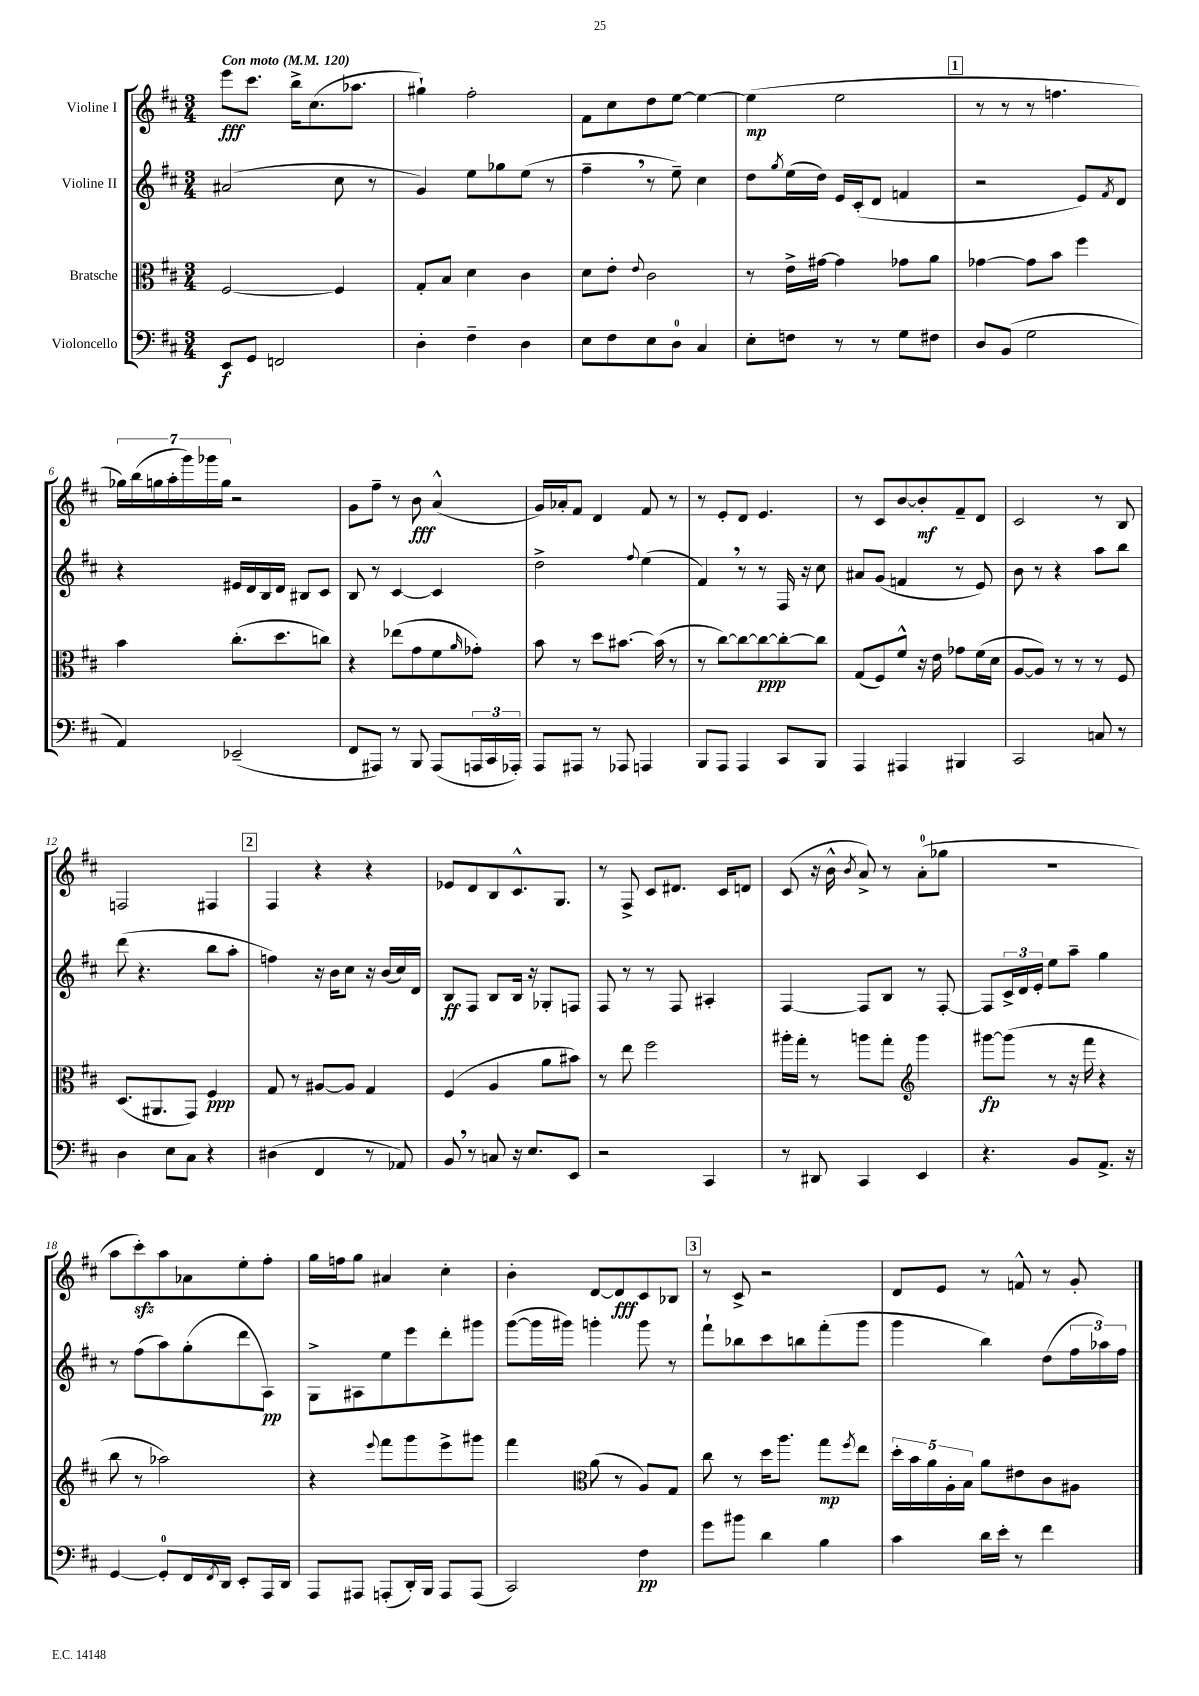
<<
\new StaffGroup <<
\new Staff = "s0" \with { instrumentName = "Violine I" } {
    \clef treble \key d \major \numericTimeSignature \time 3/4 \tempo "Con moto" 4 = 120
    e'''8\fff cis'''8. b''16-> cis''8.( aes''8. |
    gis''4-!) fis''2-. |
    fis'8 cis''8 d''8 e''8~ e''4~ |
    e''4\mp( e''2 |
    \mark \markup { \box "1" } r8 r8 r8 f''4. |
    \tuplet 7/4 { ges''16) b''16( g''16 a''16-. g'''16) ges'''16 g''16 } r2 |
    g'8 fis''8-- r8 b'8\fff a'4-^( |
    g'16) aes'16-. fis'8 d'4 fis'8 r8 |
    r8 e'8-. d'8 e'4. |
    r8 cis'8 b'8~ b'8-.\mf fis'8-- d'8 |
    cis'2 r8 b8 |
    f2 fis4 |
    \mark \markup { \box "2" } fis4 r4 r4 |
    ees'8 d'8 b8 cis'8.-^ g8. |
    r8 fis8-> cis'8 dis'8. cis'16 d'8 |
    cis'8( r16 b'16-^ \acciaccatura { b'8 } a'8->) r8 a'8-0-.( ges''8 |
    R2. |
    a''8 cis'''8-.\sfz) a''8 aes'8 e''8-. fis''8-. |
    g''16 f''16 g''8 ais'4 cis''4-. |
    b'4-. d'8~ d'8\fff cis'8 bes8 |
    \mark \markup { \box "3" } r8 cis'8-> r2 |
    d'8 e'8 r8 f'8-^ r8 g'8-. \bar "|." |
}
\new Staff = "s1" \with { instrumentName = "Violine II" } {
    \clef treble \key d \major \numericTimeSignature \time 3/4
    ais'2( cis''8 r8 |
    g'4) e''8 ges''8 e''8( r8 |
    fis''4-- \breathe r8 e''8--) cis''4 |
    d''8 \acciaccatura { g''8 } e''16( d''16) e'16 cis'16-.( d'8 f'4 |
    \mark \markup { \box "1" } r2 e'8) \acciaccatura { fis'8 } d'8 |
    r4 eis'16 d'16 b16 d'16 bis8 cis'8 |
    b8 r8 cis'4~ cis'4 |
    d''2-> \appoggiatura { fis''8 } e''4( |
    fis'4) \breathe r8 r8 fis16 r16 cis''8 |
    ais'8 g'8( f'4 r8 e'8) |
    b'8 r8 r4 a''8 b''8 |
    d'''8( r4. b''8 a''8-. |
    \mark \markup { \box "2" } f''4) r16 b'16 cis''8 r16 b'16( cis''16) d'16 |
    b8\ff fis8 b8 b16 r16 ges8-. f8 |
    fis8 r8 r8 fis8 ais4-. |
    fis4~ fis8 b8 r8 fis8~-. |
    fis8 \tuplet 3/2 { cis'16-> d'16 e'16-. } e''8 a''8-- g''4 |
    r8 fis''8( a''8) g''8-.( d'''8 a8\pp) |
    g8-> ais8 e''8 e'''8 d'''8-. gis'''8 |
    g'''8~( g'''16 gis'''16) g'''4-. g'''8 r8 |
    \mark \markup { \box "3" } fis'''8-! bes''8 cis'''8 b''8 fis'''8-.( g'''8 |
    g'''4 b''4) d''8( \tuplet 3/2 { fis''16 aes''16) fis''16 } \bar "|." |
}
\new Staff = "s2" \with { instrumentName = "Bratsche" } {
    \clef alto \key d \major \numericTimeSignature \time 3/4
    fis2~ fis4 |
    g8-. b8 d'4 cis'4 |
    d'8 e'8-. \appoggiatura { e'8 } cis'2 |
    r8 e'16-> gis'16~ gis'4 ges'8 a'8 |
    \mark \markup { \box "1" } ges'4~ ges'8 b'8 fis''4 |
    b'4 cis''8.-.( d''8. c''8) |
    r4 ees''8( g'8 fis'8 \grace { a'16 } ges'8-.) |
    b'8 r8 d''8 bis'8.~ bis'16( r8 |
    r8 cis''8~) cis''8~ cis''8~\ppp cis''8~-. cis''8 |
    g8( fis8) fis'8-^ r16 e'16 ges'8 fis'16( d'16 |
    a8~ a8) r8 r8 r8 fis8 |
    d8.( ais,8. g,8) fis4\ppp |
    \mark \markup { \box "2" } g8 r8 ais8~ ais8 g4 |
    fis4( a4 a'8 bis'8) |
    r8 e''8 fis''2 |
    ais''16-. g''16-. r8 a''8 g''8-. \clef treble g'''4 |
    gis'''8~\fp gis'''8( r8 r16 fis'''16 r4 |
    b''8 r8 aes''2) |
    r4 \appoggiatura { e'''8 } fis'''8 g'''8 e'''8-> gis'''8 |
    fis'''4 \clef alto a'8( r8 a8) g8 |
    \mark \markup { \box "3" } cis''8 r8 d''16 a''8. g''8\mp \acciaccatura { fis''8 } e''8 |
    \tuplet 5/4 { d''16-. b'16 a'16 a16-. b16 } a'8 eis'8 cis'8 ais8 \bar "|." |
}
\new Staff = "s3" \with { instrumentName = "Violoncello" } {
    \clef bass \key d \major \numericTimeSignature \time 3/4
    e,8\f g,8 f,2 |
    d4-. fis4-- d4 |
    e8 fis8 e8 d8-0 cis4 |
    e8-. f8 r8 r8 g8 fis8 |
    \mark \markup { \box "1" } d8 b,8( g2 |
    a,4) ees,2--( |
    fis,8 ais,,8) r8 b,,8 ais,,8( \tuplet 3/2 { a,,16 cis,16 aes,,16-.) } |
    a,,8 ais,,8 r8 aes,,8 a,,4 |
    b,,8 a,,8 a,,4 cis,8 b,,8 |
    a,,4 ais,,4 bis,,4 |
    cis,2 c8 r8 |
    d4 e8 cis8 r4 |
    \mark \markup { \box "2" } dis4( fis,4 r8 aes,8) |
    b,8 \breathe r8 c8 r16 e8. e,8 |
    r2 cis,4 |
    r8 dis,8 cis,4 e,4 |
    r4. b,8 a,8.-> r16 |
    g,4~ g,8-0-. fis,16 \acciaccatura { fis,8 } d,16 e,8-. a,,16 d,16 |
    a,,8 ais,,8 a,,8-.( d,16-.) b,,16 a,,8 a,,8( |
    cis,2) fis4\pp |
    \mark \markup { \box "3" } g'8 bis'8 d'4 b4 |
    cis'4 d'16 e'16-. r8 fis'4 \bar "|." |
}
>>
>>
